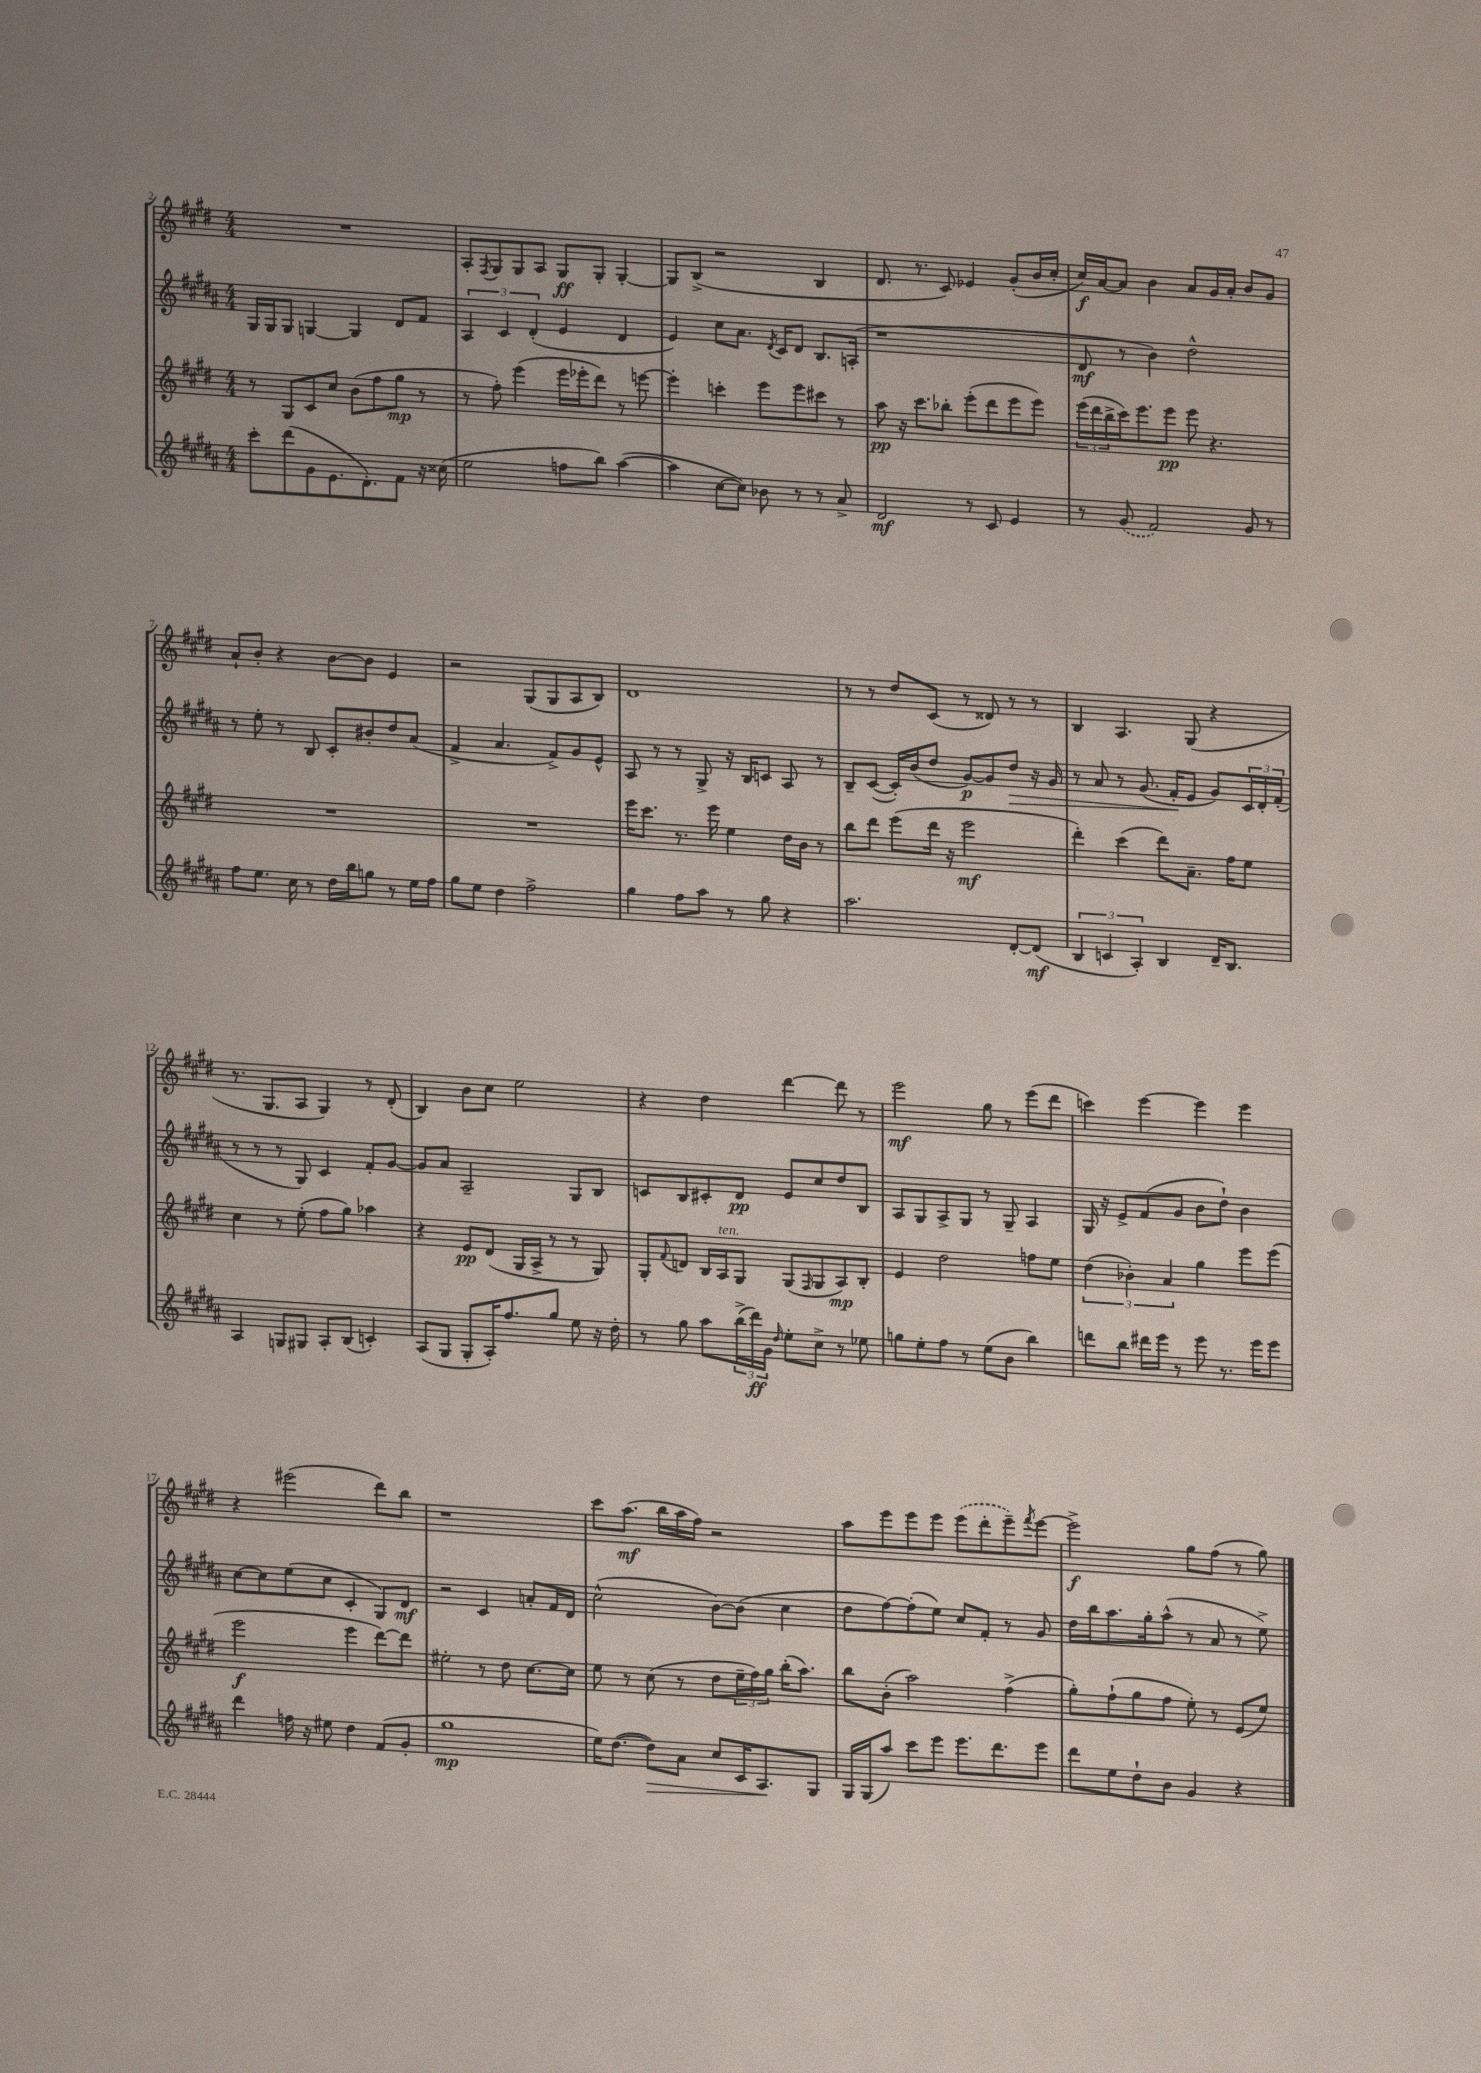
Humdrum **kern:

**kern	**kern	**kern	**kern
*staff4	*staff3	*staff2	*staff1
*clefG2	*clefG2	*clefG2	*clefG2
*k[f#c#g#d#a#]	*k[f#c#g#d#]	*k[f#c#g#d#a#]	*k[f#c#g#d#]
*M4/4	*M4/4	*M4/4	*M4/4
8ccc#'	8r	16G#	1r
.	.	16G#	.
(8ddd#	8G#	8G#	.
8g#	8c#	[4G	.
8.e	8cc#	.	.
.	(8b	4G]	.
8.d#')	.	.	.
.	8ff#	.	.
8f#	8gg#	8d#	.
16r	8r	8f#	.
(16cc##	.	.	.
=	=	=	=
2ee	8r	6A#	8A'
.	.	.	8qF#
.	8ff#')	.	8G#
.	.	6c#	.
.	(4eee	.	8G#
.	.	(6d#'	.
.	.	.	8A
8ff	16eee	4e	8G#
.	16eee-'	.	.
8bb)	8ddd#)	.	8G#'
([4aa#	8r	4d#	[4G#'
.	[8eee	.	.
=	=	=	=
4aa#]	4eee']	4e)	8G#]
.	.	.	(8B^
[8cc#	4ccc'	8cc#	2r
8cc#])	.	8.a#	.
8b-	8eee	.	.
.	.	8qd#	.
.	.	16c#	.
8r	8eee	8d#	.
8r	8ccc#	8.B	4B
8a#^	8r	.	.
.	.	(16A'	.
=	=	=	=
2d#	8aa	1r	8.d#
.	16r	.	.
.	8.ccc#	.	8.r
.	8bb-'	.	8c#)
8r	(8eee'	.	4e-
8c#	8ddd#	.	.
4e	8eee	.	(8g#'
.	8eee)	.	16b
.	.	.	16cc#'
=	=	=	=
8r	(24eee	8d#	16cc#)
.	24ddd#	.	.
.	.	.	[16a
.	24bb^	.	.
(8g#	16ccc#)	8r	8a]
.	8.eee	.	.
2f#)	.	4b)	4b
.	8eee	.	.
.	8eee	2dd#^^	8a
.	4.r	.	16g#
.	.	.	16a'
8g#	.	.	8b
8r	.	.	8g#
=	=	=	=
8ff#	1r	8r	8a`
8.ee	.	8ee'	8b'
.	.	8r	4r
16cc#	.	.	.
8r	.	8B	.
16dd#	.	8c#'	[8b
16bb	.	.	.
8gg	.	8b#'	8b]
8r	.	8dd#	4e
16ee	.	(8a#	.
16ff#	.	.	.
=	=	=	=
8gg#	1r	4f#^	2r
8ee	.	.	.
4dd#	.	4.a#	.
2ff#^	.	.	(8G#
.	.	8f#^)	8G#
.	.	8g#	8A
.	.	8e^^	8B)
=	=	=	=
4gg#	16eee	8A#	1d#
.	8.ccc#	.	.
.	.	8r	.
8ff#	8.r	8r	.
8aa#	.	8G#^	.
.	16eee	.	.
8r	4ee	16r	.
.	.	16B	.
8gg#	.	8c	.
4r	16dd#	8A#	.
.	16b	.	.
.	8r	8r	.
=	=	=	=
2.aa#	8bb	8B~	8r
.	8ddd#	([8c#	8r
.	(8eee	16c#'])	8dd#
.	.	(16b	.
.	16ddd#	8dd#	(8c#
.	16r	.	.
.	2eee	[8g#)	8r
.	.	8g#]	8d##)
[8d#'	.	8dd#	8r
(8d#]	.	16r	8r
.	.	16g#	.
=	=	=	=
6B	4ddd#')	8r	4B
.	.	8a#	.
6c	.	.	.
.	(4ccc#	8r	4.A
6A#')	.	.	.
.	.	(8.g#	.
4B	8ddd#)	.	.
.	.	16f#'	.
.	8.a~	8e	(8G#
16d#~	.	8g#)	4r
8.B	16ff#	.	.
.	8ee	24c#	.
.	.	24d#'	.
.	.	(24f#'	.
=	=	=	=
4A#	4cc#	8r	8.r
.	.	8r	.
.	.	.	8.G#
8G	8r	8r	.
8G#	(8ee'	8G#)	8A
8A#'	8ff#	4c#	4G#)
(8B	8gg#)	.	.
4c')	4aa-	8f#'	8r
.	.	[8g#	(8d#'
=	=	=	=
(8A#	4r	8g#]	4B)
8G#	.	8a#	.
8G#'	8e	2A#~	8b
16A#')	(8d#	.	8cc#
8.ff#	.	.	.
.	16G#	.	2ee
.	16A^	.	.
8gg#	8r	.	.
8ee	8r	8G#	.
16r	8G#)	8B	.
16dd#'	.	.	.
=	=	=	=
8r	8G#'	8c	4r
.	8qqf#	.	.
8gg#	8d	8B	.
8aa#	16B	8c#'	4dd#
.	16A	.	.
(24bb^	8G#	8d#	.
24ddd#)	.	.	.
24g#	.	.	.
16qqdd#	.	.	.
8ee'	(8G#	8e	[4ddd#
.	16qqF#	.	.
8cc#^	8G#	8cc#	.
8r	8A)	8dd#	8ddd#]
8ee-	8B'	8B	8r
=	=	=	=
8gg	4e	8A#	2eee
8ee'	.	8G#	.
8ff#	2dd#	8A#^	.
8r	.	8G#	.
(8ee	.	8r	8gg#
8b	.	8G#~	8r
4bb)	8ff	4A#	(8eee
.	8ee	.	8ddd#
=	=	=	=
8ddd	(6dd#	16G#	4ccc)
.	.	16r	.
8bb	.	8e^	.
.	6b-')	.	.
16ddd#	.	(8f#	[4eee
16eee	.	.	.
.	6a	.	.
8r	.	8g#	.
8eee	4gg#	8b	4eee]
8.r	.	8dd#`)	.
.	8eee	4b	4eee
16eee	.	.	.
8eee	(8eee	.	.
=	=	=	=
4ddd#	2eee	[8cc#	4r
.	.	8cc#]	.
16ff	.	(8ee	(2eee#
16r	.	.	.
8ee#	.	8cc#	.
4dd#	4eee	4c#'	.
(8f#	[8ddd#)	8G#)	8ddd#)
8g#'	8ddd#]	8d#	8bb
=	=	=	=
1gg#	2ee#'	2r	1r
.	8r	4c#	.
.	8dd#	.	.
.	[8.cc#	8a'	.
.	.	16f#	.
.	16cc#]	16d#	.
=	=	=	=
16ee)	8ee	(2cc#^^	8ccc#
([8.dd#	.	.	.
.	8r	.	(8.aa
8dd#])	(8cc#	.	.
.	.	.	16bb
8a#	8r	.	16aa
.	.	.	16ff#)
8cc#	8dd#	[8b)	2r
16c#	24ee~	(8b]	.
.	24ff#)	.	.
8.A#	.	.	.
.	24gg#	.	.
.	(16bb'	4cc#	.
.	8.aa)	.	.
8G#	.	.	.
=	=	=	=
16G#	8bb	8dd#	8aa
(16G#	.	.	.
8aa#)	(8b'	[8ff#)	8eee
8ccc#	2aa)	(8ff#']	8eee
8eee	.	8ee)	8eee
8.eee	.	8cc#	(8eee
.	.	8f#'	8ddd#'
8.ddd#	.	.	.
.	(4ff#^	8r	8eee~)
.	.	.	8qfff#
8eee	.	8g#	[8eee
=	=	=	=
8ddd#	8gg#')	16dd#	2eee^]
.	.	16bb	.
8ee	(8ff#`	8.aa#	.
8dd#`	8gg#	.	.
.	.	16gg#'	.
8b	8ff#	(8aa#^^	.
4g#	8ee')	8r	8gg#
.	8r	8a#	(8ff#
4r	(8e	8r	8r
.	8ee)	8ee^)	8gg#)
==	==	==	==
*-	*-	*-	*-
